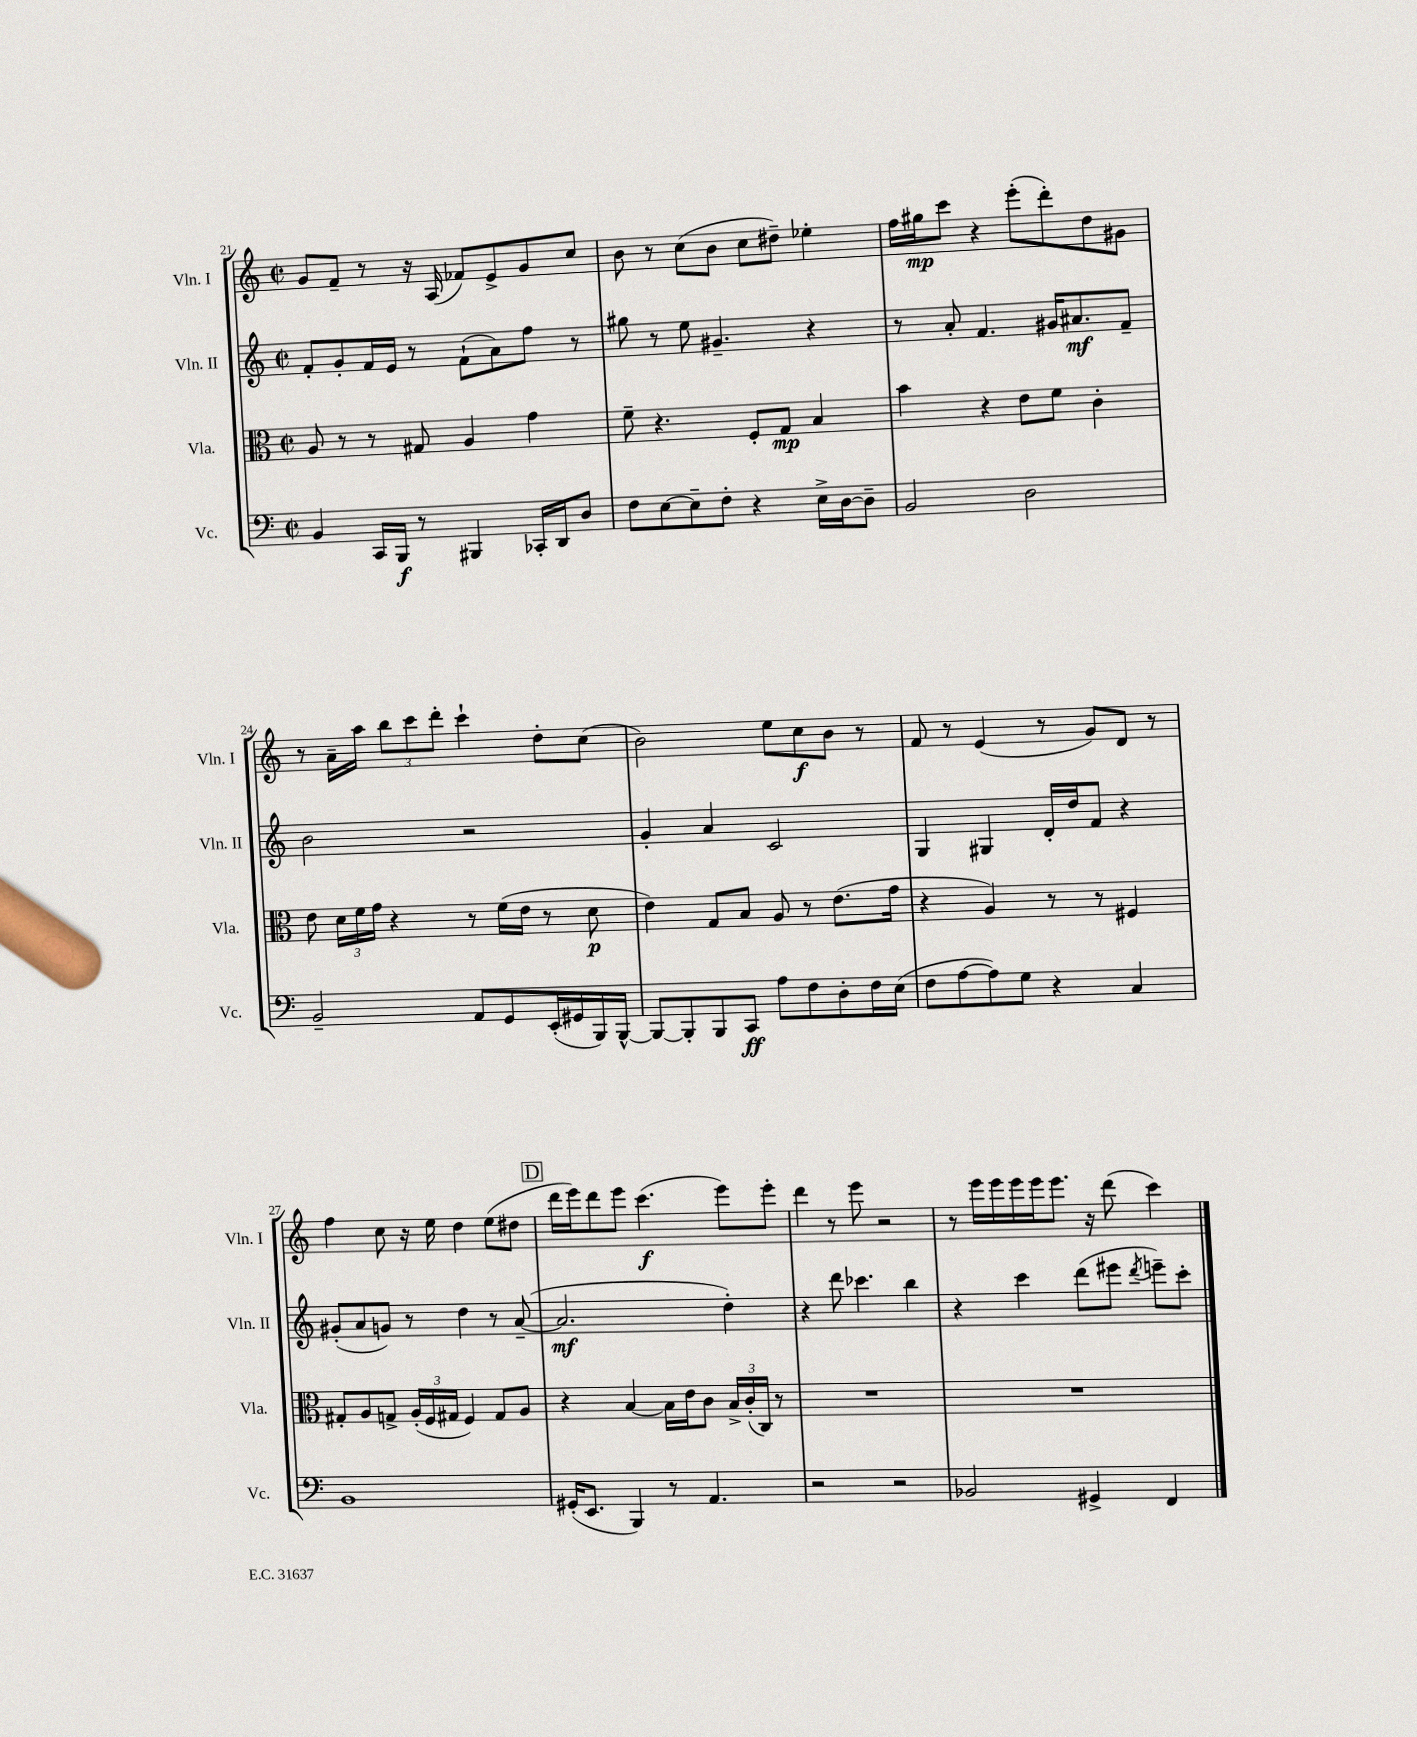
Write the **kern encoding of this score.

**kern	**dynam	**kern	**dynam	**kern	**dynam	**kern	**dynam
*part4	*part4	*part3	*part3	*part2	*part2	*part1	*part1
*staff4	*staff4	*staff3	*staff3	*staff2	*staff2	*staff1	*staff1
*I"Vc.	*	*I"Vla.	*	*I"Vln. II	*	*I"Vln. I	*
*I'Vc.	*	*I'Vla.	*	*I'Vln. II	*	*I'Vln. I	*
*clefF4	*	*clefC3	*	*clefG2	*	*clefG2	*
*k[]	*	*k[]	*	*k[]	*	*k[]	*
*M2/2	*	*M2/2	*	*M2/2	*	*M2/2	*
*met(c|)	*	*met(c|)	*	*met(c|)	*	*met(c|)	*
=21	=21	=21	=21	=21	=21	=21	=21
4BB/	.	8A/	.	8f'/L	.	8g/L	.
.	.	8r	.	8g'/	.	8f~/J	.
16CC/LL	.	8r	.	16f/L	.	8r	.
16BBB/JJ	f	.	.	16e/JJ	.	.	.
8r	.	8G#X/	.	8r	.	16r	.
.	.	.	.	.	.	(16A/	.
4BBB#X/	.	4A/	.	(8f`\L	.	8f-X/L)	.
.	.	.	.	8a\)	.	8e^/	.
16CC-X'/LL	.	4g\	.	8ff\J	.	8g/	.
16DD/J	.	.	.	.	.	.	.
8D/J	.	.	.	8r	.	8cc/J	.
=22	=22	=22	=22	=22	=22	=22	=22
8F\L	.	8f~\	.	8gg#X\	.	8b\	.
[8E\	.	4.r	.	8r	.	8r	.
8E~\]	.	.	.	8ee\	.	(8cc\L	.
8F'\J	.	.	.	4.g#X~/	.	8b\J	.
4r	.	8F'/L	.	.	.	8cc\L	.
.	.	8G/J	mp	.	.	8dd#X~\J)	.
16E^\LL	.	4B/	.	4r	.	4ee-X'\	.
[16D\J	.	.	.	.	.	.	.
8D~\J]	.	.	.	.	.	.	.
=23	=23	=23	=23	=23	=23	=23	=23
2BB/	.	4b\	.	8r	.	16ff\LL	.
.	.	.	.	.	.	16gg#X\J	mp
.	.	.	.	8a'/	.	8ccc\J	.
.	.	4r	.	4.f/	.	4r	.
2D\	.	8e\L	.	.	.	(8eee'\L	.
.	.	8f\J	.	16g#X/KL	.	8ddd'\)	.
.	.	.	.	8.a#X/	mf	.	.
.	.	4c'\	.	.	.	8dd\	.
.	.	.	.	8f~/J	.	8g#X\J	.
!!LO:LB:g=z
=24	=24	=24	=24	=24	=24	=24	=24
2BB~/	.	8e\	.	2b\	.	8r	.
.	.	24d\LL	.	.	.	16a~\LL	.
.	.	24f\	.	.	.	.	.
.	.	.	.	.	.	16aa\JJ	.
.	.	24g\JJ	.	.	.	.	.
.	.	4r	.	.	.	12bb\L	.
.	.	.	.	.	.	12ccc\	.
.	.	.	.	.	.	12ddd'\J	.
8AA/L	.	8r	.	2r	.	4ccc`\	.
8GG/	.	(16f\LL	.	.	.	.	.
.	.	16e\JJ	.	.	.	.	.
(16EE'/L	.	8r	.	.	.	8dd'\L	.
16GG#X/	.	.	.	.	.	.	.
16BBB/)	.	8d\	p	.	.	(8cc\J	.
[16BBB^^/JJ	.	.	.	.	.	.	.
=25	=25	=25	=25	=25	=25	=25	=25
8BBB/L_	.	4e\)	.	4g'/	.	2b\)	.
8BBB'/]	.	.	.	.	.	.	.
8BBB/	.	8G/L	.	4a/	.	.	.
8CC/J	ff	8B/J	.	.	.	.	.
8A\L	.	8A/	.	2c/	.	8ee\L	.
8F\	.	8r	.	.	.	8cc\	f
8D'\	.	(8.e\L	.	.	.	8b\J	.
16F\L	.	.	.	.	.	8r	.
(16E\JJ	.	16g\Jk	.	.	.	.	.
=26	=26	=26	=26	=26	=26	=26	=26
8F\L	.	4r	.	4G/	.	8f/	.
[8A\	.	.	.	.	.	8r	.
8A\])	.	4A/)	.	4G#X/	.	(4e/	.
8G\J	.	.	.	.	.	.	.
4r	.	8r	.	16d'/LL	.	8r	.
.	.	.	.	16dd/J	.	.	.
.	.	8r	.	8f/J	.	8g/L)	.
4C/	.	4F#X/	.	4r	.	8d/J	.
.	.	.	.	.	.	8r	.
!!LO:LB:g=z
=27	=27	=27	=27	=27	=27	=27	=27
1BB	.	8G#X'/L	.	(8g#X'/L	.	4ff\	.
.	.	8A/	.	8a/	.	.	.
.	.	8Gn^/J	.	8gn/J)	.	8cc\	.
.	.	(24A'/LL	.	8r	.	16r	.
.	.	24F/	.	.	.	.	.
.	.	.	.	.	.	16ee\	.
.	.	24G#X/JJ	.	.	.	.	.
.	.	4F/)	.	4dd\	.	4dd\	.
.	.	8G#/L	.	8r	.	(8ee\L	.
.	.	8A/J	.	([8a~/	.	8dd#X\J	.
!!LO:REH:place=s1:t=D
=28	=28	=28	=28	=28	=28	=28	=28
(16GG#X'/KL	.	4r	.	2.a/]	mf	16ddd\LL	.
8.EE/J	.	.	.	.	.	16eee\J)	.
.	.	.	.	.	.	8ddd\	.
4BBB/)	.	[4B/	.	.	.	8eee\J	.
.	.	.	.	.	.	(4.ccc\	f
8r	.	16B\LL]	.	.	.	.	.
.	.	16e\J	.	.	.	.	.
4.AA/	.	8c\J	.	.	.	.	.
.	.	24B^/LL	.	4dd'\)	.	8eee\L)	.
.	.	(24c'/	.	.	.	.	.
.	.	24C/JJ)	.	.	.	.	.
.	.	8r	.	.	.	8eee'\J	.
=29	=29	=29	=29	=29	=29	=29	=29
2r	.	1r	.	4r	.	4ddd\	.
.	.	.	.	8ddd\	.	8r	.
.	.	.	.	4.ccc-X\	.	8eee\	.
2r	.	.	.	.	.	2r	.
.	.	.	.	4bb\	.	.	.
=30	=30	=30	=30	=30	=30	=30	=30
2BB-X/	.	1r	.	4r	.	8r	.
.	.	.	.	.	.	16eee\LL	.
.	.	.	.	.	.	16eee\	.
.	.	.	.	4ccc\	.	16eee\	.
.	.	.	.	.	.	16eee\J	.
.	.	.	.	.	.	8.eee\J	.
4GG#X^/	.	.	.	(8ddd\L	.	.	.
.	.	.	.	.	.	16r	.
.	.	.	.	8eee#X\J	.	(8ddd\	.
.	.	.	.	8qddd/	.	.	.
4FF/	.	.	.	8eeen~\L)	.	4ccc\)	.
.	.	.	.	8ccc'\J	.	.	.
==	==	==	==	==	==	==	==
*-	*-	*-	*-	*-	*-	*-	*-
